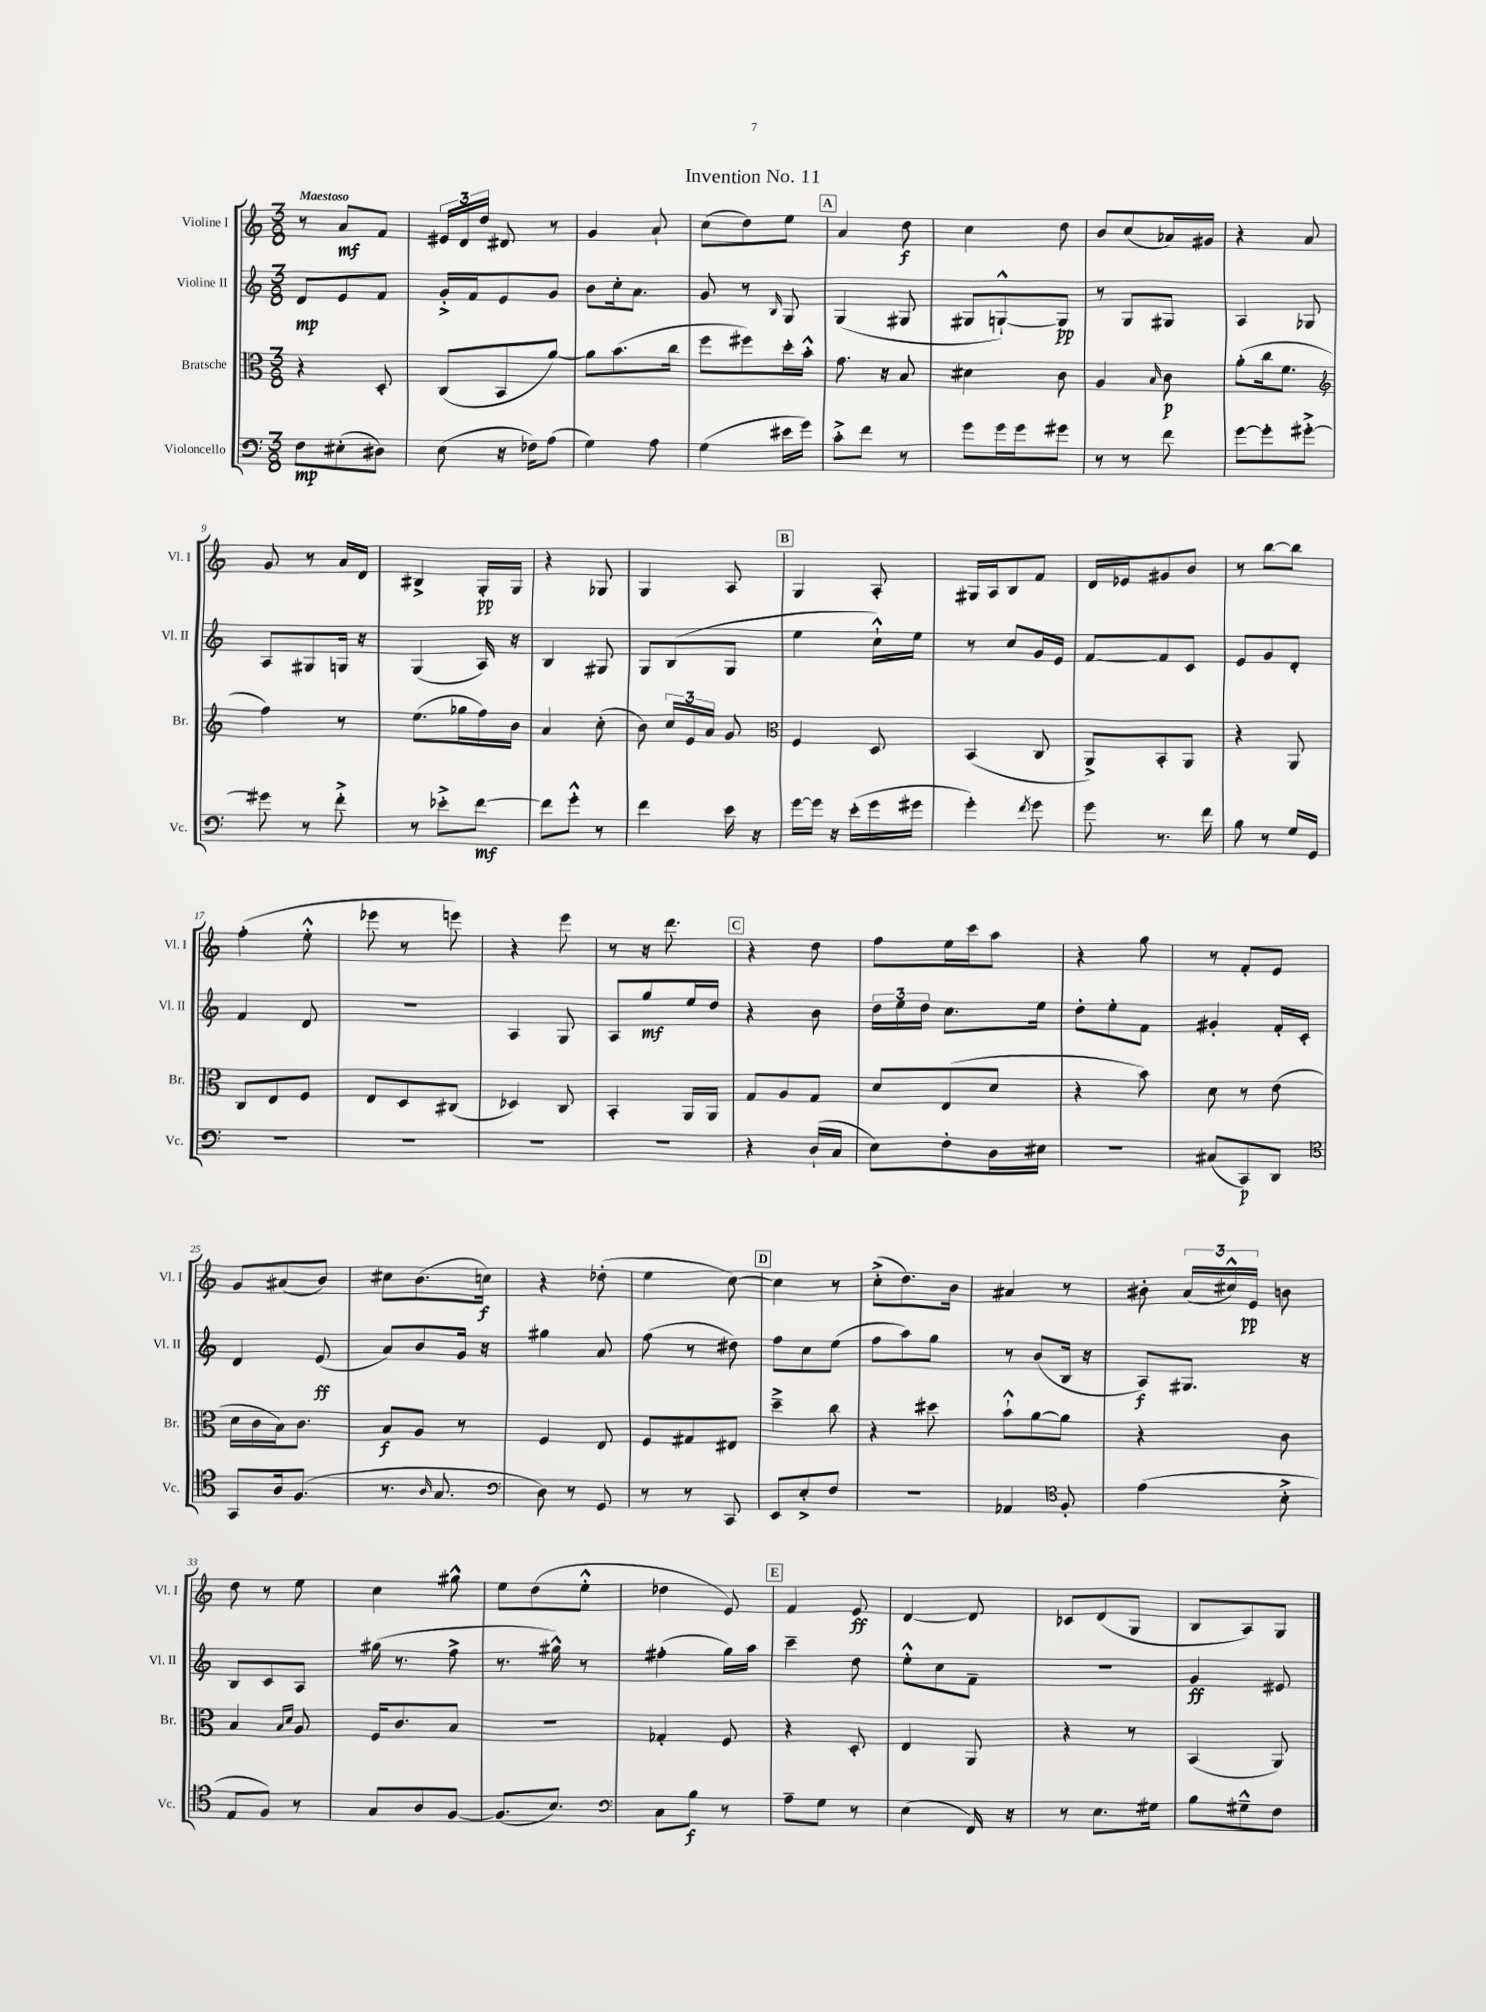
\header { title = "Invention No. 11" }
<<
\new StaffGroup <<
\new Staff = "s0" \with { instrumentName = "Violine I" shortInstrumentName = "Vl. I" } {
    \clef treble \key c \major \numericTimeSignature \time 3/8 \tempo "Maestoso"
    \autoBeamOff r8 a'8[\mf f'8] |
    \tuplet 3/2 { eis'16[ d'16 d''16] } dis'8 r8 |
    g'4 a'8-! |
    c''8[( d''8) e''8] |
    \mark \markup { \box "A" } a'4 d''8\f |
    c''4 d''8 |
    b'8[ c''8( aes'16) gis'16] |
    r4 a'8 |
    g'8 r8 a'16[ d'16] |
    bis4-> g16[-.\pp g16] |
    r4 ges8 |
    g4 a8 |
    \mark \markup { \box "B" } g4 a8-. |
    gis16[ a16 b8 f'8] |
    d'16[ ees'16 gis'8 b'8] |
    r8 b''8[~ b''8] |
    f''4-.( e''8-.-^ |
    ees'''8 r8 e'''8) |
    r4 e'''8 |
    r8 r16 d'''8. |
    \mark \markup { \box "C" } r4 d''8 |
    f''8[ e''16 c'''16 a''8] |
    r4 g''8 |
    r8 f'8[-. e'8] |
    g'8[ ais'8( b'8]) |
    cis''8[ b'8.( c''16]\f) |
    r4 des''8-.( |
    e''4 c''8~) |
    \mark \markup { \box "D" } c''4 r8 |
    c''8[-.->( d''8.) b'16] |
    ais'4 r8 |
    bis'8-. \tuplet 3/2 { a'16[( cis''16-^) e'16]\pp } b'8 |
    d''8 r8 e''8 |
    c''4 gis''8-^ |
    e''8[ d''8( e''8]-.-^ |
    des''4 e'8) |
    \mark \markup { \box "E" } f'4 e'8\ff |
    d'4~ d'8 |
    ces'8[ d'8( g8] |
    b8[ a8) g8] \bar "|." |
}
\new Staff = "s1" \with { instrumentName = "Violine II" shortInstrumentName = "Vl. II" } {
    \clef treble \key c \major \numericTimeSignature \time 3/8
    \autoBeamOff d'8[\mp e'8 f'8] |
    g'16[-.-> f'16 e'8 g'8] |
    b'8[ c''16-. a'8.] |
    g'8 r8 \grace { b16 } g8 |
    \mark \markup { \box "A" } g4( gis8 |
    gis8[ g8~-!-^) g8]\pp |
    r8 g8[ gis8] |
    a4 ges8 |
    a8[ gis8 g16] r16 |
    g4( a16) r16 |
    b4 gis8 |
    g8[ b8( g8] |
    \mark \markup { \box "B" } e''4 c''16[-!-^) e''16] |
    r8 c''8[ g'16 e'16] |
    f'8[~ f'8 c'8] |
    e'8[ g'8 d'8]-. |
    f'4 d'8 |
    R4. |
    a4 g8 |
    a8[ g''8\mf e''16 d''16] |
    \mark \markup { \box "C" } r4 b'8 |
    \tuplet 3/2 { d''16[ e''16 d''16] } c''8.[ e''16] |
    d''8[-. e''8-. f'8] |
    gis'4-. f'16[-. c'16]-. |
    d'4 e'8\ff( |
    a'8[) b'8 g'16] r16 |
    gis''4 a'8 |
    f''8( r8 dis''8) |
    \mark \markup { \box "D" } f''8[ c''8 e''8]( |
    f''8[ a''8) g''8] |
    r8 b'8[( b16] r16 |
    a8[\f) gis8.] r16 |
    b8[ c'8 a8] |
    gis''16( r8. f''8-> |
    r8. gis''16-^) r8 |
    fis''4-.( g''16[) a''16] |
    \mark \markup { \box "E" } c'''4-- d''8 |
    e''8[-.-^ c''8 f'8]-- |
    R4. |
    g'4\ff eis'8 \bar "|." |
}
\new Staff = "s2" \with { instrumentName = "Bratsche" shortInstrumentName = "Br." } {
    \clef alto \key c \major \numericTimeSignature \time 3/8
    \autoBeamOff r4 d8-. |
    c8[( b,8 a'8]~) |
    a'8[ b'8.( c''16] |
    f''8[ fis''8) d''16-. b'16]-.-^ |
    \mark \markup { \box "A" } g'8. r16 b8 |
    dis'4 c'8 |
    a4 \grace { b16 } c'8\p |
    a'8[-.( c''16 f'8.] |
    \clef treble f''4) r8 |
    e''8.[( ges''16 f''16) b'16] |
    a'4 c''8-.( |
    b'8) \tuplet 3/2 { c''16[ e'16 a'16] } g'8 |
    \mark \markup { \box "B" } \clef alto f4 d8 |
    b,4( c8 |
    a,8[->) b,8-. a,8] |
    r4 a,8 |
    c8[ e8 f8] |
    e8[ d8 cis8]( |
    des4) c8 |
    b,4-. a,16[ a,16] |
    \mark \markup { \box "C" } g8[ a8 g8] |
    d'8[ e8( d'8] |
    r4 b'8) |
    d'8 r8 e'8( |
    d'16[ c'16 b16) c'8.] |
    b8[\f a8] r8 |
    f4 e8 |
    f8[ gis8 eis8] |
    \mark \markup { \box "D" } d''4---> c''8 |
    r4 dis''8 |
    b'8[-!-^ a'8~ a'8] |
    r4 c'8 |
    b4 \grace { b16[ d'16] } a8 |
    f16[ c'8. b8] |
    R4. |
    ges4-. f8 |
    \mark \markup { \box "E" } r4 d8-. |
    e4 a,8 |
    r4 r8 |
    b,4( a,8) \bar "|." |
}
\new Staff = "s3" \with { instrumentName = "Violoncello" shortInstrumentName = "Vc." } {
    \clef bass \key c \major \numericTimeSignature \time 3/8
    \autoBeamOff f8[\mp eis8-.( dis8]) |
    e8( r16 fes16[) a8]( |
    g4) a8 |
    g4( eis'16[ g'16]) |
    \mark \markup { \box "A" } c'8[-.-> f'8] r8 |
    g'8[ g'16 g'16 gis'8] |
    r8 r8 f'8 |
    g'8[~ g'8-. gis'8]~-.-> |
    gis'8 r8 f'8-.-> |
    r8 ees'8[-.-> f'8]~\mf |
    f'8[ g'8]-.-^ r8 |
    f'4 e'16 r16 |
    \mark \markup { \box "B" } g'16[~ g'16] r16 e'16[-.( g'16 gis'16] |
    g'4-.) \acciaccatura { f'8 } g'8 |
    g'8 r8. f'16 |
    b8 r8 g16[ g,16] |
    R4. |
    R4. |
    R4. |
    R4. |
    \mark \markup { \box "C" } r4 d16[-!( c16] |
    e8[) f8-. d16 eis16] |
    R4. |
    cis8[( c,8\p) d,8] |
    \clef tenor g,8[ a16 f8.]( |
    r8. \grace { a16 } g8. |
    \clef bass d8) r8 g,8 |
    r8 r8 c,8 |
    \mark \markup { \box "D" } e,8[ e8-.-> f8] |
    R4. |
    aes,4 \clef tenor f8-. |
    e'4( b8-.-> |
    e8[ f8]) r8 |
    g8[ a8 f8]~ |
    f8.[( b8.]) |
    \clef bass c8[ b8]\f r8 |
    \mark \markup { \box "E" } a8[-- g8] r8 |
    e4( f,16) r16 |
    r8 e8.[ gis16] |
    b8[ gis8---^ f8] \bar "|." |
}
>>
>>
